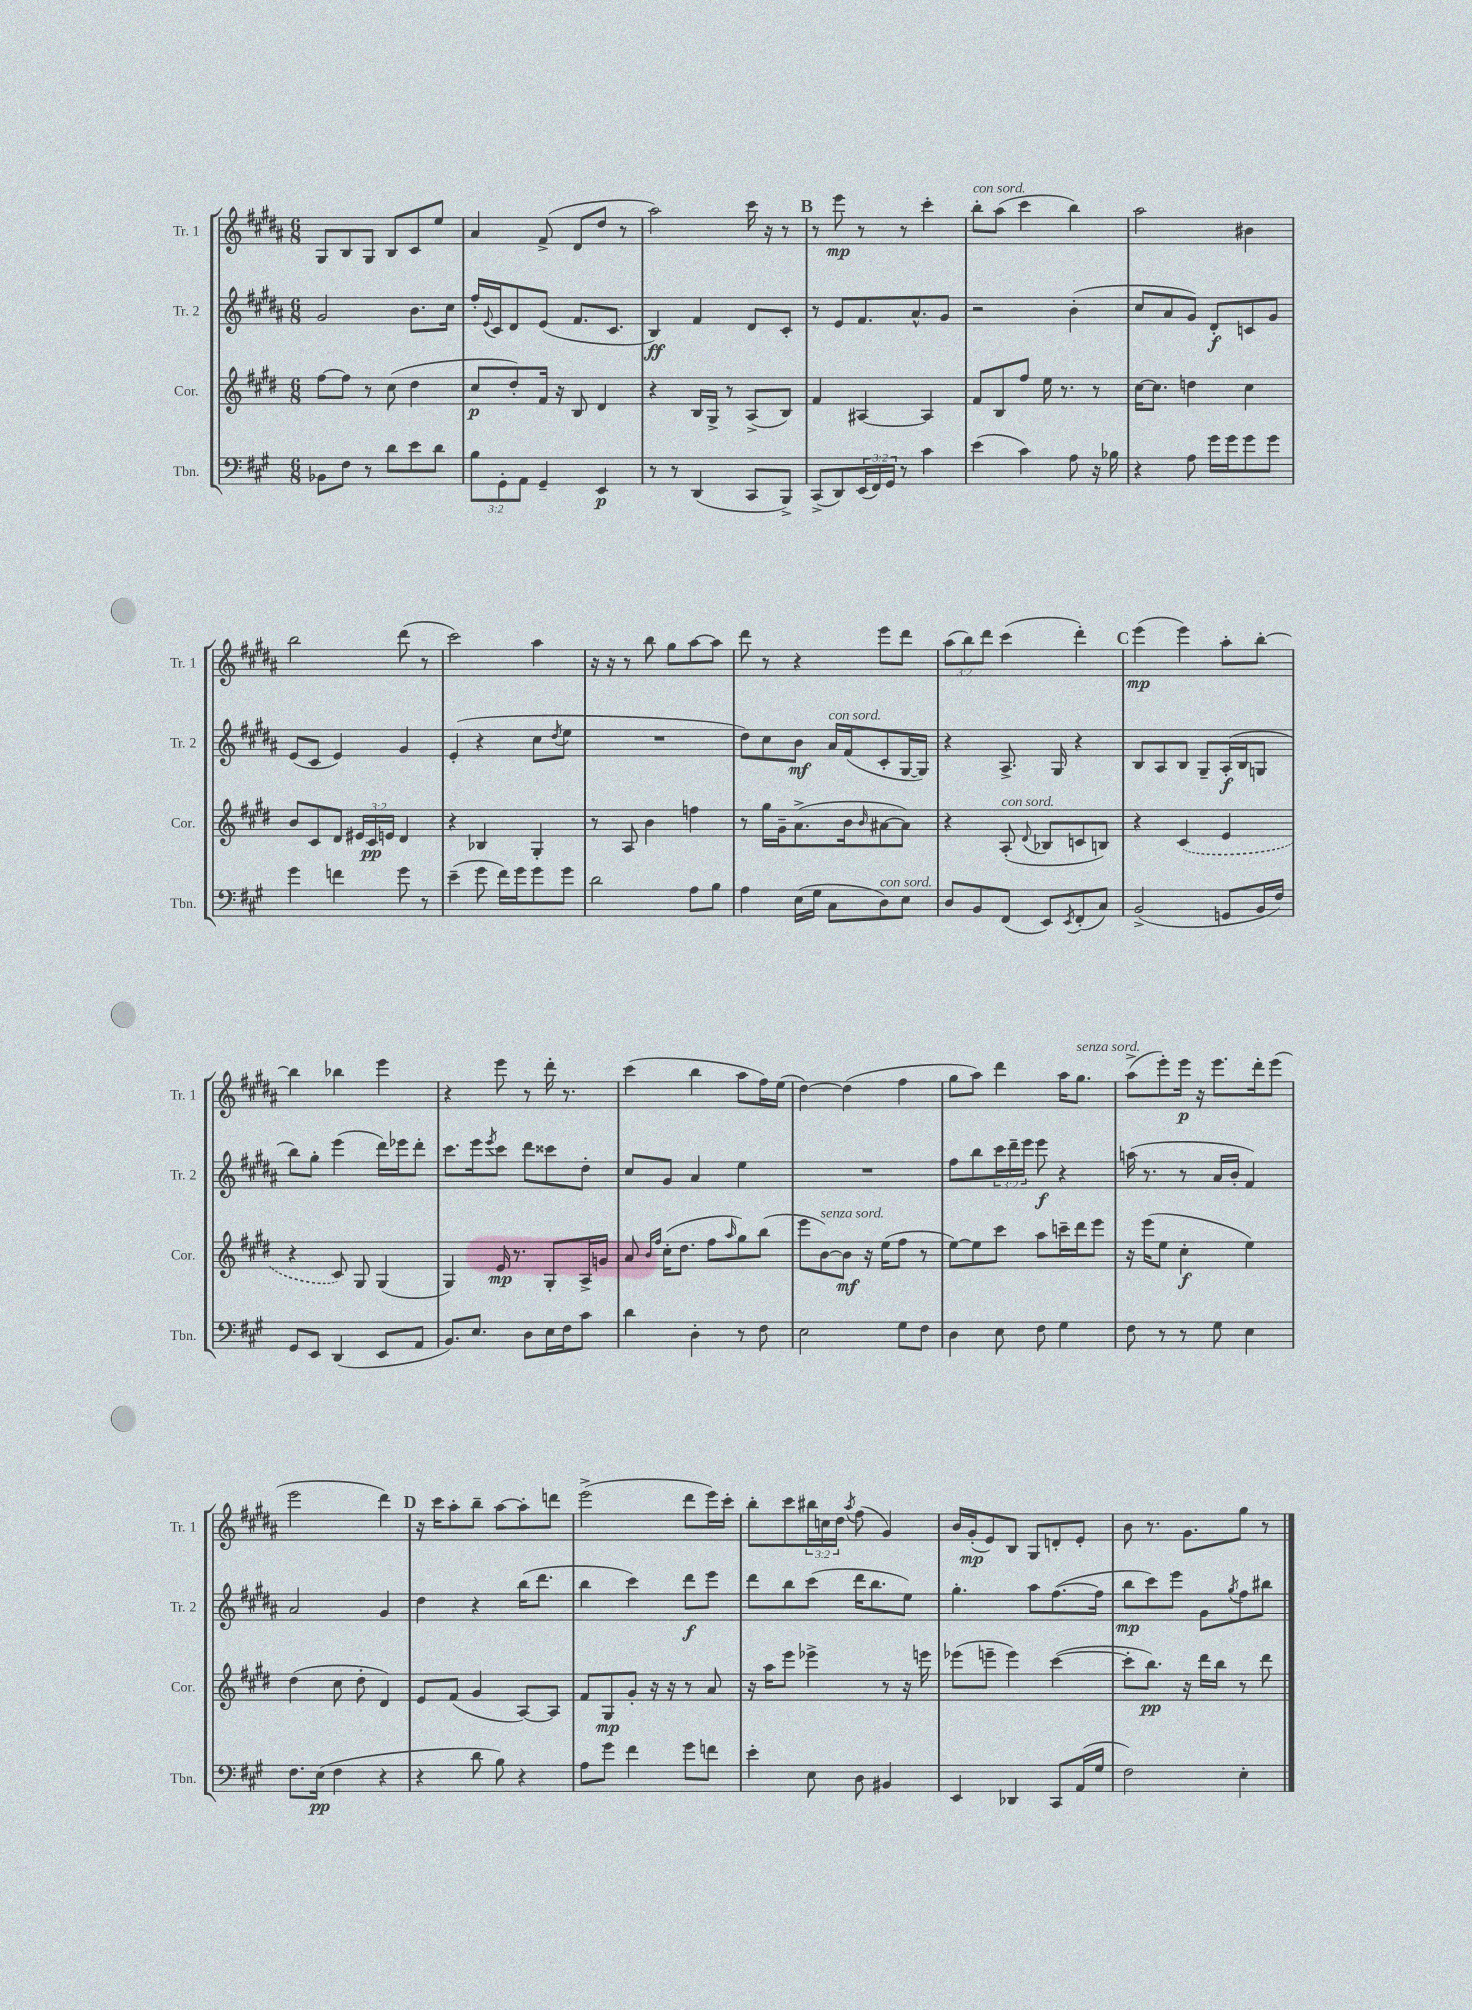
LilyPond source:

<<
\new StaffGroup <<
\new Staff = "s0" \with { instrumentName = "Tr. 1" shortInstrumentName = "Tr. 1" } {
    \clef treble \key b \major \numericTimeSignature \time 6/8 \override Staff.TupletNumber.text = #tuplet-number::calc-fraction-text
    gis8 b8 gis8 b8 cis'8 e''8 |
    ais'4 fis'8->( dis'8 dis''8 r8 |
    ais''2) cis'''16 r16 r8 |
    \mark \markup { \bold "B" } r8 e'''8\mp r8 r8 cis'''4-. |
    b''8-.^\markup { \italic "con sord." } ais''8( cis'''4 b''4) |
    ais''2 bis'4 |
    b''2 dis'''8( r8 |
    cis'''2) ais''4 |
    r16 r16 r8 b''8 gis''8 ais''8~ ais''8 |
    dis'''8 r8 r4 e'''8 dis'''8 |
    \tuplet 3/2 { ais''8( b''8) dis'''8 } cis'''4( dis'''4-.) |
    \mark \markup { \bold "C" } e'''4\mp( e'''4) ais''8-. b''8~-. |
    b''4 bes''4 e'''4 |
    r4 e'''8 r8 dis'''16-. r8. |
    cis'''4( b''4 ais''8 fis''16) e''16( |
    dis''4~) dis''4( fis''4 |
    gis''8 ais''8) dis'''4 ais''16 gis''8.^\markup { \italic "senza sord." } |
    ais''8->( e'''8-.) e'''16\p r16 e'''8. dis'''16-. e'''8( |
    e'''2 dis'''4) |
    \mark \markup { \bold "D" } r16 cis'''16 ais''8-. b''8-- ais''8~ ais''8-. d'''8 |
    e'''2->( dis'''8 e'''16) cis'''16-. |
    b''8-. cis'''8 \tuplet 3/2 { bis''16 c''16 dis''16 } \acciaccatura { ais''8 } fis''8( gis'4) |
    b'16 gis'16-.\mp( e'8) b8 gis8 d'8-. e'8-. |
    b'8 r8. gis'8. gis''8 r8 \bar "|." |
}
\new Staff = "s1" \with { instrumentName = "Tr. 2" shortInstrumentName = "Tr. 2" } {
    \clef treble \key b \major \numericTimeSignature \time 6/8 \override Staff.TupletNumber.text = #tuplet-number::calc-fraction-text
    gis'2 b'8. cis''16 |
    fis''16-. \appoggiatura { e'8 } cis'16 dis'8 e'8( fis'8. cis'8. |
    b4\ff) fis'4 dis'8 cis'8-. |
    \mark \markup { \bold "B" } r8 e'8 fis'8. ais'8.-^ gis'8 |
    r2 b'4-.( |
    cis''8 ais'8 gis'8) dis'8-.\f c'8 gis'8 |
    e'8( cis'8 e'4) gis'4 |
    e'4-.( r4 cis''8 \acciaccatura { dis''8 } e''8 |
    R2. |
    dis''8) cis''8 b'8\mf ais'16^\markup { \italic "con sord." } fis'16( cis'8-. gis16~ gis16) |
    r4 ais8.-> gis16 r4 |
    \mark \markup { \bold "C" } b8 ais8 b8 gis8-- ais16-.\f( b16 g8 |
    b''8) gis''8-. e'''4( dis'''16) ees'''16 dis'''8-. |
    cis'''8. e'''16 \acciaccatura { e'''8 } cis'''8 dis'''8 cisis'''8 dis''8-. |
    cis''8 gis'8 ais'4 e''4 |
    R2. |
    fis''8 b''8 \tuplet 3/2 { cis'''16 dis'''16-- e'''16 } e'''8\f r4 |
    a''16( r8. r8 ais'16 b'16-. fis'4) |
    ais'2 gis'4 |
    \mark \markup { \bold "D" } dis''4 r4 b''16( dis'''8. |
    b''4 cis'''4) dis'''8\f e'''8 |
    dis'''8 b''8 cis'''8( dis'''16 b''8. e''8) |
    gis''4.-. ais''8 fis''8.~( fis''16 |
    b''8\mp cis'''8) e'''8 gis'8 \acciaccatura { gis''8 } fis''8 bis''8 \bar "|." |
}
\new Staff = "s2" \with { instrumentName = "Cor." shortInstrumentName = "Cor." } {
    \clef treble \key e \major \numericTimeSignature \time 6/8 \override Staff.TupletNumber.text = #tuplet-number::calc-fraction-text
    fis''8~ fis''8 r8 cis''8( dis''4 |
    cis''8\p dis''8-.) fis'16 r16 b8 dis'4 |
    r4 b16 gis16-> r8 a8->( b8) |
    \mark \markup { \bold "B" } fis'4 ais4~ ais4 |
    fis'8 b8 fis''8 e''16 r8. r8 |
    cis''16~ cis''8. d''4 cis''4 |
    b'8 cis'8 dis'8 \tuplet 3/2 { eis'16 cis'16\pp e'16 } dis'4 |
    r4 bes4 gis4-. |
    r8 a8 b'4 f''4 |
    r8 gis''16 gis'16-- a'8.->( b'16 \grace { b'16 } ais'8~ ais'8) |
    r4 a8-.^\markup { \italic "con sord." }( \appoggiatura { dis'8 } bes8 c'8 b8) |
    \mark \markup { \bold "C" } r4 \once \slurDashed cis'4( e'4 |
    r4 cis'8) gis8 gis4( |
    gis4) e'16\mp r8. gis8-. a16-> g'16 |
    a'8 \grace { b'16 fis''16 } cis''16-.( dis''8. fis''8 \grace { a''16 } gis''8) b''8( |
    e'''8 b'8~^\markup { \italic "senza sord." }) b'8\mf r16 e''16( fis''8 r8 |
    e''8~) e''8 cis'''8 a''8 c'''16-- dis'''16 e'''8 |
    r16 e'''16( e''8 cis''4-.\f e''4) |
    dis''4( cis''8 dis''8-. dis'4) |
    \mark \markup { \bold "D" } e'8 fis'8( gis'4 a8~) a8 |
    fis'8 gis8\mp gis'8-. r16 r16 r8 a'8 |
    r16 a''16 e'''8 ees'''4-> r8 r16 e'''16 |
    ees'''8( e'''8-- e'''4) cis'''4~( |
    cis'''8-. b''8.\pp) r16 dis'''16 b''16 r8 dis'''8 \bar "|." |
}
\new Staff = "s3" \with { instrumentName = "Tbn." shortInstrumentName = "Tbn." } {
    \clef bass \key a \major \numericTimeSignature \time 6/8 \override Staff.TupletNumber.text = #tuplet-number::calc-fraction-text
    bes,8 fis8 r8 d'8 e'8 d'8 |
    \tuplet 3/2 { b8 gis,8-. a,8 } gis,4-- e,4\p |
    r8 r8 d,4( cis,8 b,,8->) |
    \mark \markup { \bold "B" } cis,8->( d,8) \tuplet 3/2 { e,16( fis,16) gis,16 } r8 cis'4 |
    e'4( cis'4) a8 r16 bes16 |
    r4 a8 gis'16 gis'16 gis'8 gis'8 |
    gis'4 f'4 gis'8 r8 |
    e'4--( gis'8 fis'16) gis'16 gis'8 gis'8 |
    d'2 a8 b8 |
    a4 e16( gis16 cis8 d8^\markup { \italic "con sord." }) e8 |
    d8 b,8 fis,8( e,8) \acciaccatura { e,8 } fis,8-.( cis8) |
    \mark \markup { \bold "C" } b,2->( g,8 b,16 fis16) |
    gis,8 e,8 d,4( e,8 a,8 |
    b,8.) e8. d8 e16 fis16 cis'8 |
    d'4 d4-. r8 fis8 |
    e2 gis8 fis8 |
    d4 e8 fis8 gis4 |
    fis8 r8 r8 gis8 e4 |
    fis8. e16\pp( fis4 r4 |
    \mark \markup { \bold "D" } r4 d'8 b8) r4 |
    a8 gis'8 fis'4 gis'8 f'8 |
    e'4-. e8 d8 bis,4 |
    e,4 des,4 cis,8 a,16( gis16 |
    fis2) e4-. \bar "|." |
}
>>
>>
\layout { \context { \Score \remove "Bar_number_engraver" } }
